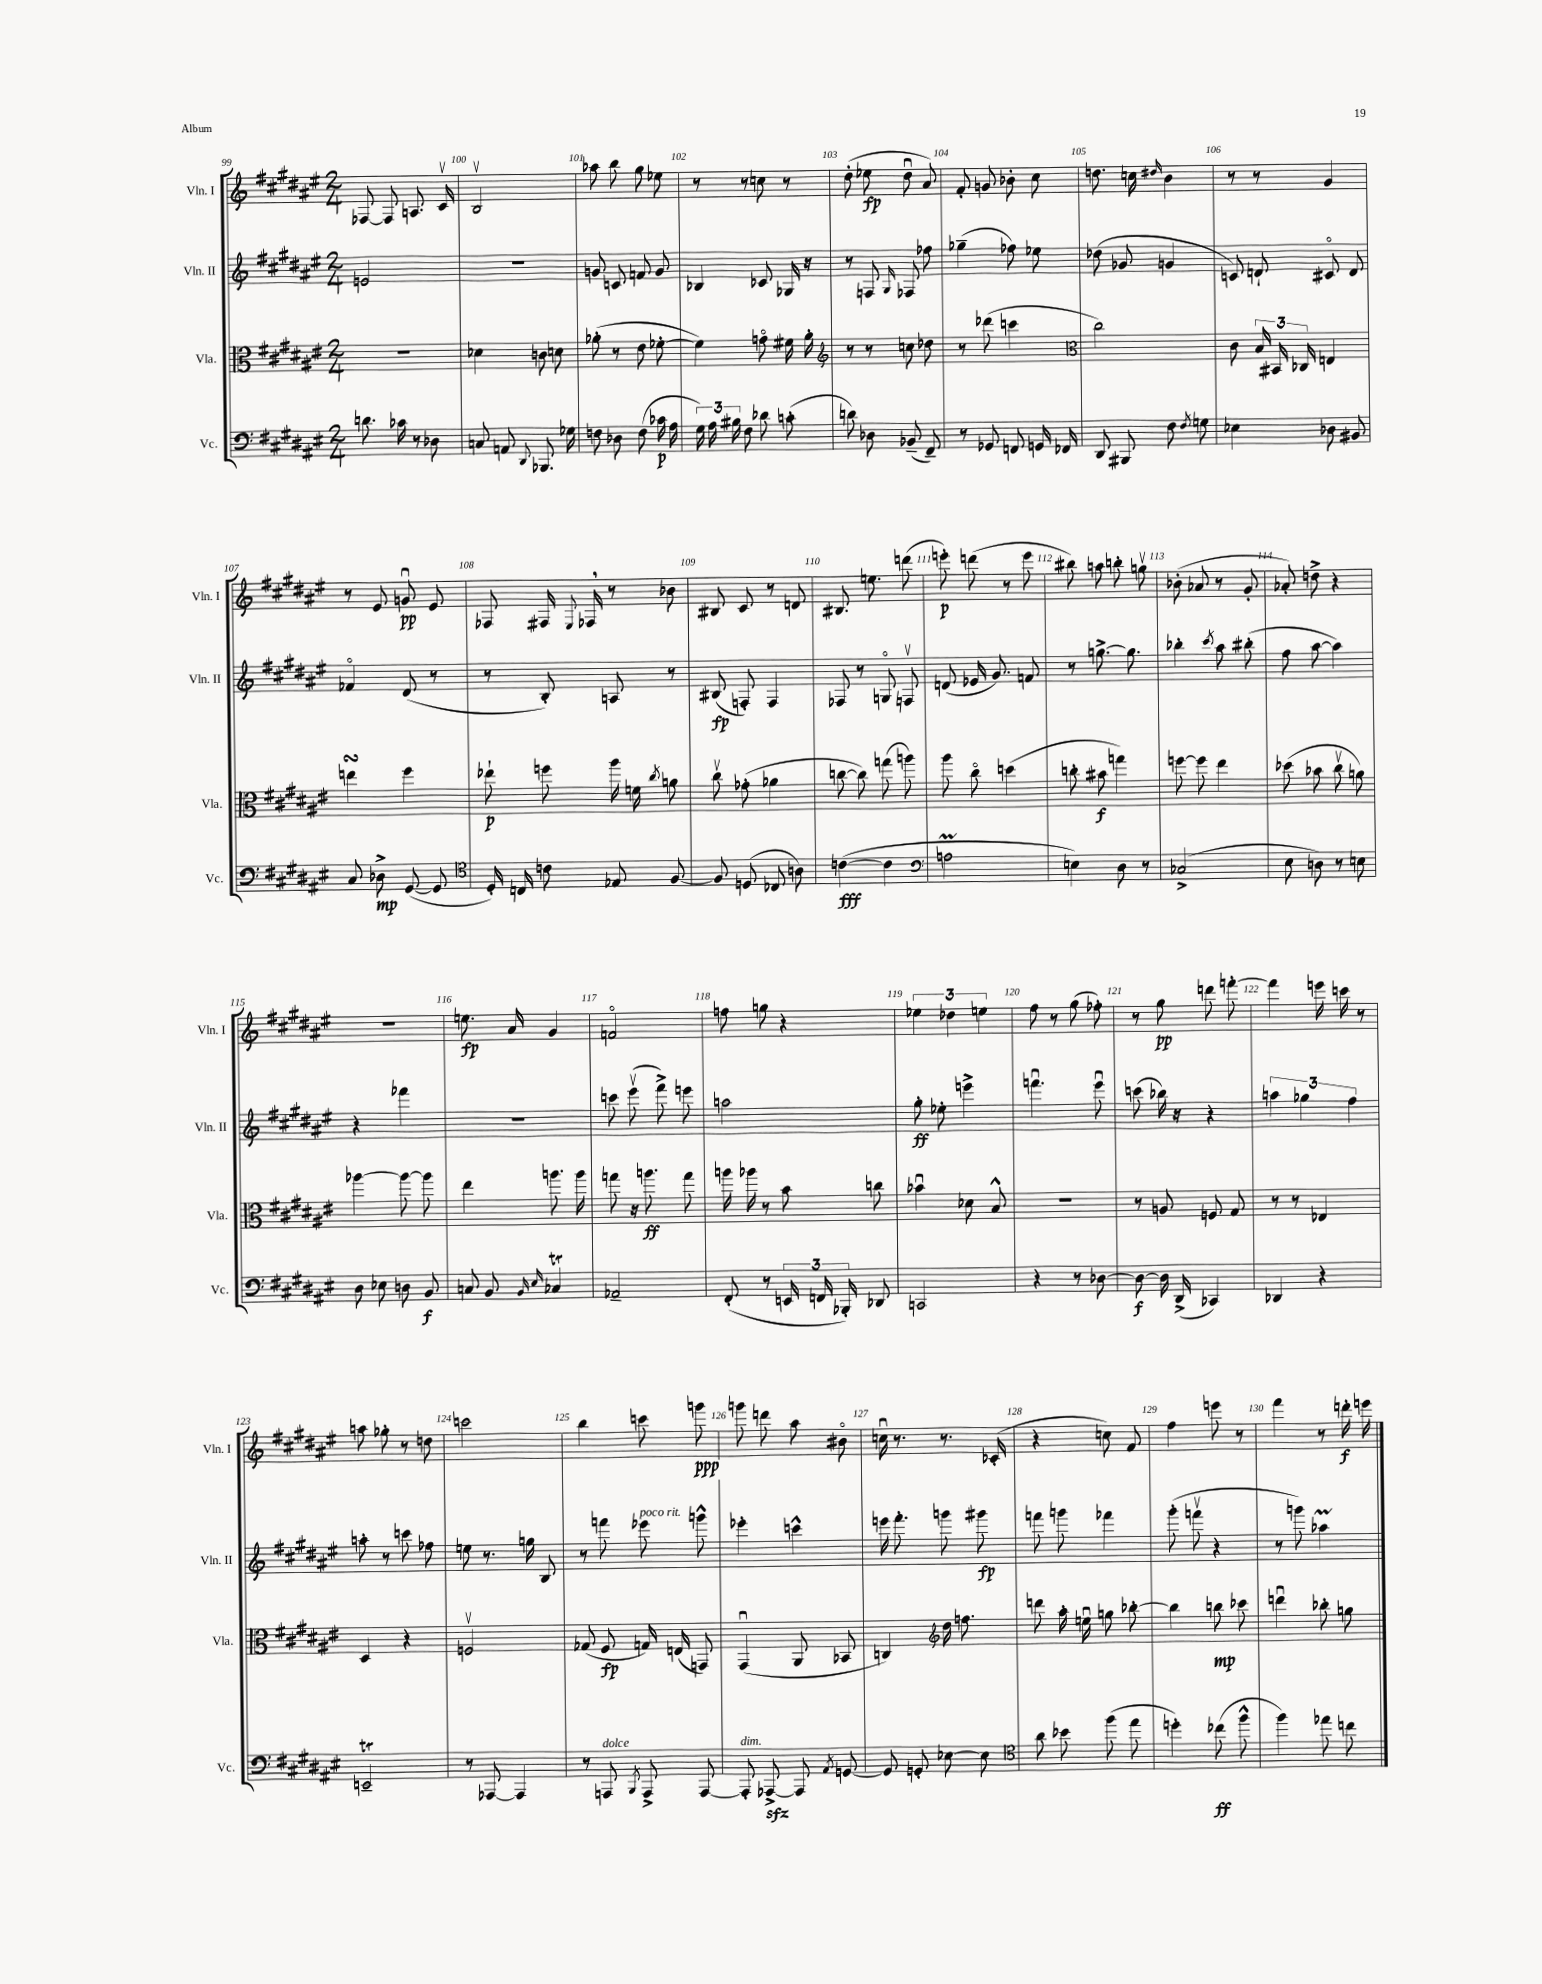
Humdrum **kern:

**kern	**dynam	**kern	**dynam	**kern	**dynam	**kern	**dynam
*part4	*part4	*part3	*part3	*part2	*part2	*part1	*part1
*staff4	*staff4	*staff3	*staff3	*staff2	*staff2	*staff1	*staff1
*I"Vc.	*	*I"Vla.	*	*I"Vln. II	*	*I"Vln. I	*
*I'Vc.	*	*I'Vla.	*	*I'Vln. II	*	*I'Vln. I	*
*clefF4	*	*clefC3	*	*clefG2	*	*clefG2	*
*k[f#c#g#d#a#e#]	*	*k[f#c#g#d#a#e#]	*	*k[f#c#g#d#a#e#]	*	*k[f#c#g#d#a#e#]	*
*M2/4	*	*M2/4	*	*M2/4	*	*M2/4	*
=99	=99	=99	=99	=99	=99	=99	=99
8.dn\	.	2r	.	2en/	.	[8F-X/	.
.	.	.	.	.	.	8F-/]	.
16c-X\	.	.	.	.	.	.	.
8r	.	.	.	.	.	8.An/	.
8D-X\	.	.	.	.	.	.	.
.	.	.	.	.	.	16c#v/	.
=100	=100	=100	=100	=100	=100	=100	=100
8Cn/	.	4d-X\	.	2r	.	2Bv/	.
8AAn/	.	.	.	.	.	.	.
8qqDD#/	.	.	.	.	.	.	.
8.BBB-X/	.	8cn\	.	.	.	.	.
.	.	8dn\	.	.	.	.	.
16G-X\	.	.	.	.	.	.	.
=101	=101	=101	=101	=101	=101	=101	=101
8Fn\	.	(8a-X'\	.	8gn/	.	8aa-X\	.
8D-X\	.	8r	.	8cn/	.	8bb\	.
(8F\	.	8e#\	.	8fn/	.	8gg#\	.
16c-X\	p	[8f-X'\	.	8g/	.	8ee-X\	.
16A#\	.	.	.	.	.	.	.
=102	=102	=102	=102	=102	=102	=102	=102
24G#\)	.	4f-\])	.	4B-X/	.	8r	.
24A#\	.	.	.	.	.	.	.
24B#X\	.	.	.	.	.	.	.
8F#\	.	.	.	.	.	8r	.
8d-X\	.	8gn\	.	8c-X/	.	8ccn\	.
(8cn'\	.	16f#X\	.	16G-X/	.	8r	.
.	.	16a#'\	.	16r	.	.	.
=103	=103	=103	=103	=103	=103	=103	=103
*	*	*clefG2	*	*	*	*	*
8dn\)	.	8r	.	8r	.	(8dd#'\	.
8D-X\	.	8r	.	8Fn/	.	8ee-X\	fp
.	.	.	.	16qqG#/	.	.	.
(8BB-X~/	.	8ccn\	.	8F-X/	.	8dd#u\	.
8FF#~/)	.	8dd-X\	.	8ff-X\	.	8a#/)	.
=104	=104	=104	=104	=104	=104	=104	=104
8r	.	8r	.	(4gg-X~\	.	8f#'/	.
8GG-X/	.	(8ddd-X\	.	.	.	8gn/	.
8FFn/	.	4cccn\	.	8ff-X\)	.	8b-X'\	.
16GGn/	.	.	.	8ee-X\	.	8cc#\	.
16FF-X/	.	.	.	.	.	.	.
=105	=105	=105	=105	=105	=105	=105	=105
*	*	*clefC3	*	*	*	*	*
8DD#/	.	2cc#\)	.	(8dd-X\	.	8.ddn\	.
8BBB#X/	.	.	.	8g-X/	.	.	.
.	.	.	.	.	.	16ccn\	.
.	.	.	.	.	.	16qqdd#X/	.
8F#\	.	.	.	4gn/	.	4b\	.
8qF#/	.	.	.	.	.	.	.
8Gn\	.	.	.	.	.	.	.
=106	=106	=106	=106	=106	=106	=106	=106
4E-X\	.	8c#\	.	8cn/)	.	8r	.
.	.	24B/	.	8dn`/	.	8r	.
.	.	24BB#X/	.	.	.	.	.
.	.	24C-X/	.	.	.	.	.
8D-X\	.	4En/	.	8c#X/	.	4g#/	.
8BB#X/	.	.	.	8d/	.	.	.
!!LO:LB:g=z
=107	=107	=107	=107	=107	=107	=107	=107
8C#/	.	4eensSSs\	.	4f-X/	.	8r	.
8D-X^\	mp	.	.	.	.	8e#/	.
([8GG#/	.	4ff#\	.	(8d#/	.	8gnu/	pp
8GG#/]	.	.	.	8r	.	8e#/	.
=108	=108	=108	=108	=108	=108	=108	=108
*clefC4	*	*	*	*	*	*	*
16D#'/)	.	8ee-X`\	p	8r	.	8F-X/	.
16Cn/	.	.	.	.	.	.	.
8cn\	.	8ffn\	.	8B'/)	.	16F#X/	.
.	.	.	.	.	.	8qqE#/	.
.	.	.	.	.	.	16F-X,/	.
8E-X/	.	16aa#\	.	8An/	.	8r	.
.	.	16fn\	.	.	.	.	.
.	.	8qcc#/	.	.	.	.	.
[8F#/	.	8an\	.	8r	.	8b-X\	.
=109	=109	=109	=109	=109	=109	=109	=109
8F#/]	.	8cc#v\	.	(8B#X/	fp	8B#X/	.
(8Dn/	.	(8g-X'\	.	8Fn'/)	.	8c#/	.
8C-X/	.	4a-X\	.	4F/	.	8r	.
8An\)	.	.	.	.	.	8dn/	.
=110	=110	=110	=110	=110	=110	=110	=110
([4cn\	fff	[8ccn\	.	8F-X/	.	8.B#X/	.
.	.	8cc\])	.	8r	.	.	.
.	.	.	.	.	.	8.een\	.
4c\]	.	(8ggn\	.	8Gn/	.	.	.
.	.	8aan\)	.	8Fnv/	.	(8dddn\	.
=111	=111	=111	=111	=111	=111	=111	=111
*clefF4	*	*	*	*	*	*	*
2AnM\	.	8aa#\	.	(8dn/	.	8eeen'\)	p
.	.	8cc#\	.	16e-X/	.	(8dddn\	.
.	.	.	.	8.g#/)	.	.	.
.	.	(4ddn\	.	.	.	8r	.
.	.	.	.	8fn/	.	8eee\	.
=112	=112	=112	=112	=112	=112	=112	=112
4En\)	.	8ccn'\	.	8r	.	8bb#X\)	.
.	.	8b#X\	f	[8.ggn^\	.	8aan\	.
8D#\	.	4ggn\)	.	.	.	8bbn'\	.
.	.	.	.	8.gg\]	.	.	.
8r	.	.	.	.	.	8ggnv\	.
=113	=113	=113	=113	=113	=113	=113	=113
(2C-X^/	.	[8ffn\	.	4bb-X'\	.	(8b-X'\	.
.	.	8ff\]	.	.	.	8a-X/	.
.	.	.	.	8qccc#/	.	.	.
.	.	4ee#\	.	8aa#\	.	8r	.
.	.	.	.	(8bb#X'\	.	8g#'/	.
=114	=114	=114	=114	=114	=114	=114	=114
8E#\	.	(8dd-X\	.	8ff#\	.	8a-X'/)	.
8Dn\)	.	8b-X\	.	[8aa#\	.	8ddn^\	.
8r	.	8cc#v\	.	4aa#\])	.	4r	.
8En\	.	8an\)	.	.	.	.	.
!!LO:LB:g=z
=115	=115	=115	=115	=115	=115	=115	=115
8D#\	.	[4aa-X\	.	4r	.	2r	.
8E-X\	.	.	.	.	.	.	.
8Dn\	.	8aa-\_	.	4fff-X\	.	.	.
8BB/	f	8aa-\]	.	.	.	.	.
=116	=116	=116	=116	=116	=116	=116	=116
8Cn/	.	4ee#\	.	2r	.	8.een\	fp
8BB/	.	.	.	.	.	.	.
.	.	.	.	.	.	16a#/	.
16qqBB/	.	.	.	.	.	.	.
16qqE#/	.	.	.	.	.	.	.
4C-XT/	.	8.aan\	.	.	.	4g#/	.
.	.	16aa\	.	.	.	.	.
=117	=117	=117	=117	=117	=117	=117	=117
2AA-X~/	.	8ggn\	.	8cccn\	.	2fn/	.
.	.	16r	.	(8eee#v\	.	.	.
.	.	8.aan\	ff	.	.	.	.
.	.	.	.	8fff#^\)	.	.	.
.	.	8gg\	.	8eeen\	.	.	.
=118	=118	=118	=118	=118	=118	=118	=118
(8FF#'/	.	16aan\	.	2aan\	.	8ffn\	.
.	.	16aa-X\	.	.	.	.	.
8r	.	8r	.	.	.	8ggn\	.
24EEn/	.	8b\	.	.	.	4r	.
24FFn/	.	.	.	.	.	.	.
24BBB-X'/)	.	.	.	.	.	.	.
8DD-X/	.	8ccn\	.	.	.	.	.
=119	=119	=119	=119	=119	=119	=119	=119
2CCn/	.	4b-Xu\	.	8gg#'\	ff	6ee-X\	.
.	.	.	.	8ee-X'\	.	.	.
.	.	.	.	.	.	6dd-X\	.
.	.	8d-X\	.	4eeen^\	.	.	.
.	.	.	.	.	.	6een\	.
.	.	8B^^/	.	.	.	.	.
=120	=120	=120	=120	=120	=120	=120	=120
4r	.	2r	.	4.fffnu\	.	8ff#\	.
.	.	.	.	.	.	8r	.
8r	.	.	.	.	.	(8gg#\	.
[8D-X\	.	.	.	8eee#u\	.	8ff-X'\)	.
=121	=121	=121	=121	=121	=121	=121	=121
8D-\_	f	8r	.	(8cccn\	.	8r	.
16D-\]	.	8An/	.	16bb-X\)	.	8gg#\	pp
(16DD#^/	.	.	.	16r	.	.	.
4CC-X/)	.	8Fn/	.	4r	.	8dddn\	.
.	.	8G#/	.	.	.	[8fffn'\	.
=122	=122	=122	=122	=122	=122	=122	=122
4DD-X/	.	8r	.	6aan\	.	4fff\]	.
.	.	8r	.	.	.	.	.
.	.	.	.	6gg-X\	.	.	.
4r	.	4E-X/	.	.	.	16eeen\	.
.	.	.	.	.	.	16cccn\	.
.	.	.	.	6ff#\	.	.	.
.	.	.	.	.	.	8r	.
!!LO:LB:g=z
=123	=123	=123	=123	=123	=123	=123	=123
2EEnT~/	.	4D#/	.	8aan'\	.	8aan\	.
.	.	.	.	8r	.	8gg-X'\	.
.	.	4r	.	8cccn\	.	8r	.
.	.	.	.	8ff-X\	.	8ddn\	.
=124	=124	=124	=124	=124	=124	=124	=124
8r	.	2Fnv/	.	8een\	.	2cccn\	.
[8AAA-X/	.	.	.	8.r	.	.	.
4AAA-/]	.	.	.	.	.	.	.
.	.	.	.	16ggn\	.	.	.
.	.	.	.	8B/	.	.	.
=125	=125	=125	=125	=125	=125	=125	=125
8r	.	(8G-X/	.	8r	.	4bb\	.
!LO:TX:a:i:t=dolce	!	!	!	!	!	!	!
8AAAn/	.	8F#/	fp	8fffn\	.	.	.
8qBBB/	.	.	.	.	.	.	.
!	!	!	!	!LO:TX:a:i:t=poco rit.	!	!	!
8AAA^/	.	16Gn/)	.	8eee-X\	.	8cccn\	.
.	.	(16En/	.	.	.	.	.
[8AAA/	.	8GGn/)	.	8gggn^^\	.	8gggn\	ppp
=126	=126	=126	=126	=126	=126	=126	=126
!LO:TX:a:i:t=dim.	!	!	!	!	!	!	!
8AAA'/]	.	(4GG#u/	.	4eee-X'\	.	8gggn\	.
[8AAA-Xzz^/	.	.	.	.	.	8dddn\	.
8AAA-/]	.	8AA#/	.	4cccn^^\	.	8aa#\	.
8qAA#/	.	.	.	.	.	.	.
[8GGn/	.	8BB-X/	.	.	.	8b#X\	.
=127	=127	=127	=127	=127	=127	=127	=127
8GG/]	.	4Cn/)	.	16eeen\	.	16ccnu\	.
.	.	.	.	8.fff#'\	.	8.r	.
8GGn'/	.	.	.	.	.	.	.
*	*	*clefG2	*	*	*	*	*
[8E-X\	.	16dd#\	.	8gggn\	.	8.r	.
.	.	8.ffn\	.	.	.	.	.
8E-\]	.	.	.	8ggg#X\	fp	.	.
.	.	.	.	.	.	(16c-X'/	.
=128	=128	=128	=128	=128	=128	=128	=128
*clefC4	*	*	*	*	*	*	*
8a#\	.	8dddn\	.	8fffn\	.	4r	.
8b-X\	.	16aa#'\	.	8gggn\	.	.	.
.	.	16eenu\	.	.	.	.	.
(8ff#\	.	8ggn\	.	4fff-X\	.	8ccn\)	.
8ee#\	.	[8bb-X'\	.	.	.	8f#/	.
=129	=129	=129	=129	=129	=129	=129	=129
4ddn'\)	.	4bb-\]	.	(8ggg#'\	.	4ff#\	.
.	.	.	.	8fffnv\	.	.	.
(8cc-X\	ff	8bbn\	mp	4r	.	8eeen\	.
8ff#^^\	.	8ccc-X\	.	.	.	8r	.
=130	=130	=130	=130	=130	=130	=130	=130
4ff#\)	.	4dddnu\	.	8r	.	4fff#\	.
.	.	.	.	8gggn\)	.	.	.
8ee-X\	.	8bb-X'\	.	4aa-XM\	.	8r	.
8ccn\	.	8ggn\	.	.	.	16dddn'\	f
.	.	.	.	.	.	16eeen\	.
==	==	==	==	==	==	==	==
*-	*-	*-	*-	*-	*-	*-	*-
